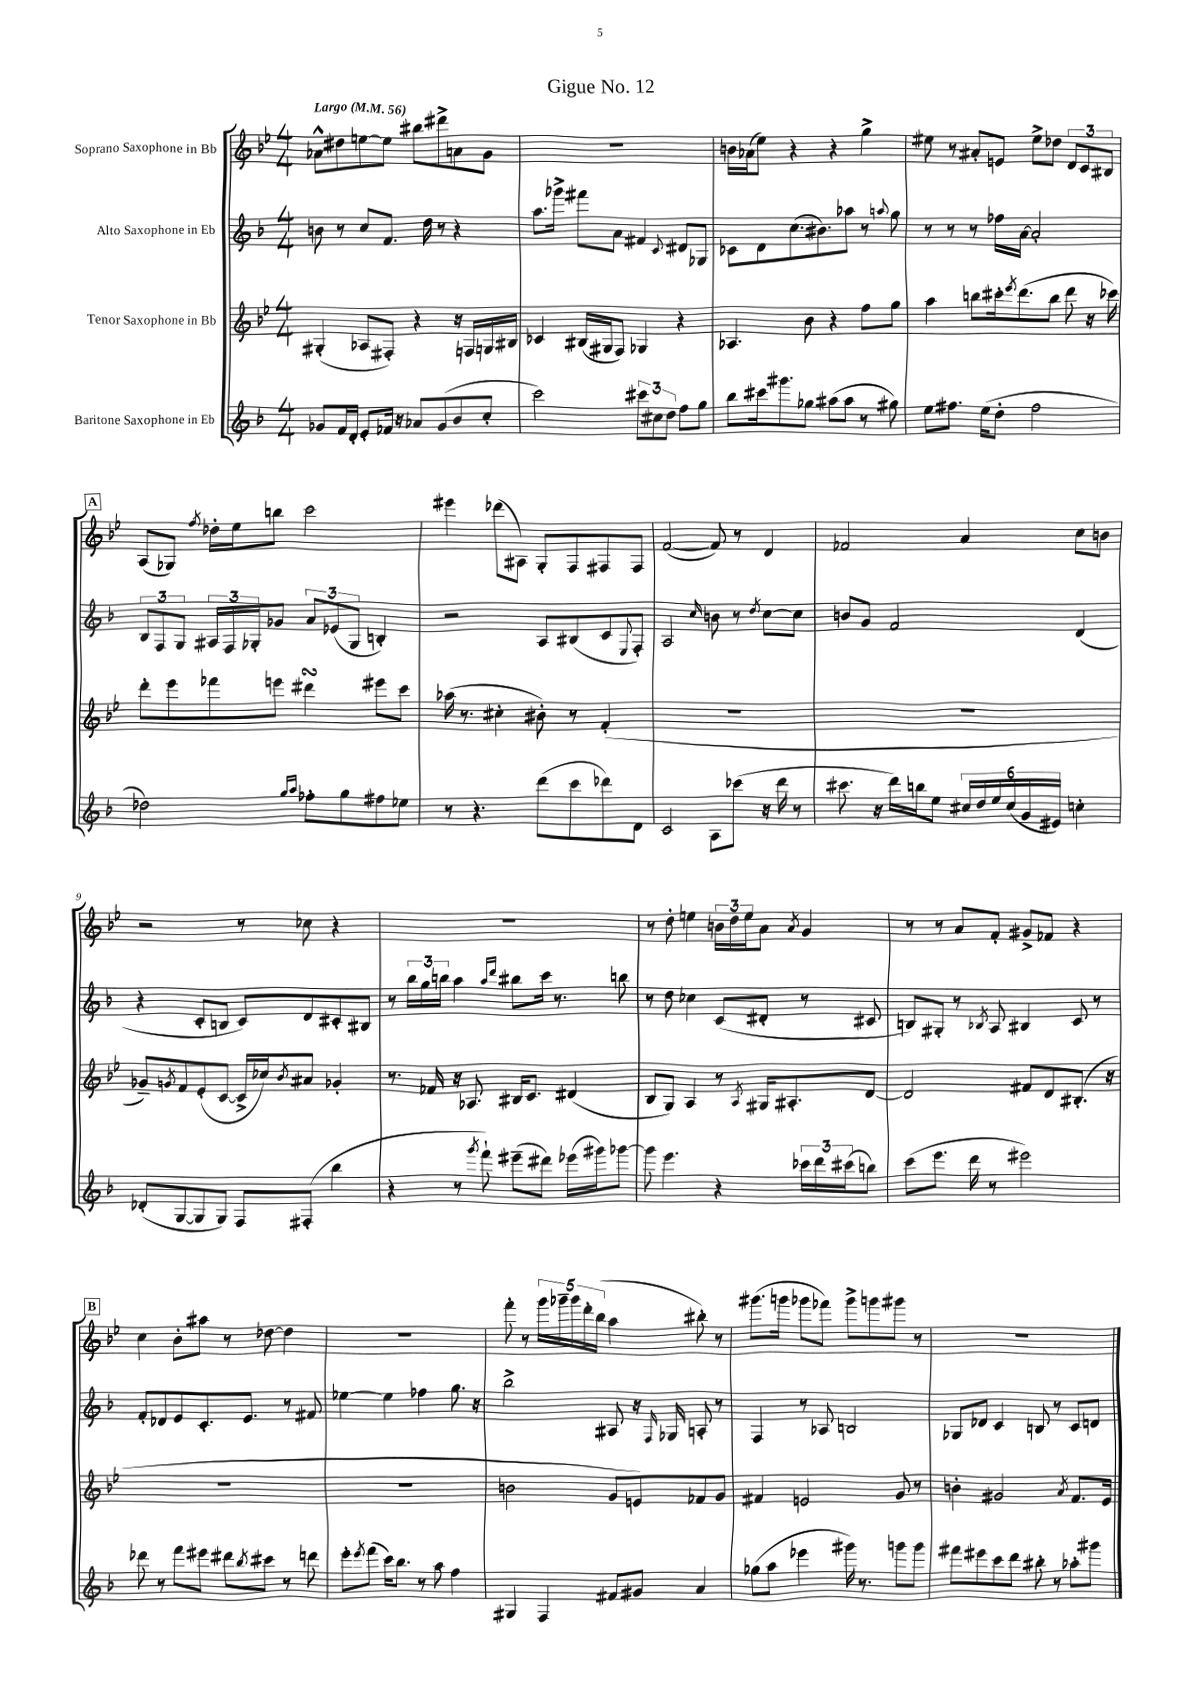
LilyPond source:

\header { title = "Gigue No. 12" }
<<
\new StaffGroup <<
\new Staff = "s0" \with { instrumentName = "Soprano Saxophone in Bb" } {
    \clef treble \key bes \major \numericTimeSignature \time 4/4 \tempo "Largo" 4 = 56
    aes'8-^ dis''8 e''8~ e''8 bis''8 dis'''8-> a'8 g'8 |
    R1 |
    b'16 aes'16( ees''8) r4 r4 g''4-> |
    eis''8 r8 ais'8-. e'8 eis''8-> des''8 \tuplet 3/2 { d'8 c'8 bis8 } |
    \mark \markup { \box "A" } a8( ges8) \acciaccatura { f''8 } des''16-. ees''16 b''8 c'''2 |
    eis'''4 des'''8( ais8) g8-. f8 fis8 fis8 |
    f'2~( f'8) r8 d'4 |
    fes'2 a'4 c''8 b'8 |
    r2 r8 ces''8 r4 |
    R1 |
    r8 d''8-. e''4 \tuplet 3/2 { b'16 d''16 e''16 } a'8 \acciaccatura { a'8 } g'4 |
    r8 r8 a'8 f'8-. gis'8-> fes'8 r4 |
    \mark \markup { \box "B" } c''4 bes'8-. ais''8 r8 des''8~ des''4 |
    R1 |
    f'''8-. r8 \tuplet 5/4 { g'''16 ges'''16-- ges'''16 d'''16-. bes''16( } a''4 bis''8-.) r8 |
    gis'''8.( g'''16 ges'''8 fes'''8) ges'''8-> g'''8 gis'''8 r8 |
    R1 \bar "|." |
}
\new Staff = "s1" \with { instrumentName = "Alto Saxophone in Eb" } {
    \clef treble \key f \major \numericTimeSignature \time 4/4
    b'8 r8 c''8 f'8. d''16 r8 r4 |
    a''8. ges'''16-> fis'''8 a'8 fis'4 \appoggiatura { c'8 } dis'8 ges8 |
    ces'8 d'8 c''8.( bis'8.) aes''8 r8 \appoggiatura { a''8 } g''8 |
    r8 r8 r8 fes''16 a'16~ a'2-. |
    \mark \markup { \box "A" } \tuplet 3/2 { bes8 f8 g8 } \tuplet 3/2 { ais16 f16 ges16-. } ges'8 \tuplet 3/2 { a'8 ees'8( ges8 } b4-.) |
    r2 a8 bis8( c'8 \appoggiatura { e8 } f8-.) |
    a2 \grace { c''16 } b'8 r8 \acciaccatura { d''8 } c''8~ c''8 |
    b'8 g'8 f'2 d'4( |
    r4 c'8-. b8 c'8) d'8 cis'8-. bis8 |
    r8 \tuplet 3/2 { bes''16 g''16 b''16 } a''4 \grace { a''16 d'''16 } bis''8 c'''16 r8. b''8 |
    r8 d''8 ces''4 c'8( dis'8-. r8 cis'8 |
    b8) gis8-. r8 \acciaccatura { bes8 } a8 bis4 c'8 r8 |
    \mark \markup { \box "B" } f'8-. des'8 e'8 c'8.-. e'8. r8 fis'8 |
    ees''4~ ees''4 fes''4 g''8. r16 |
    bes''2-> ais8 r16 \grace { f16 } ges16 a8-. r8 |
    f4 r8 aes8 b2 |
    ges8 des'8 c'4 b8 r8 c'8 d'8 \bar "|." |
}
\new Staff = "s2" \with { instrumentName = "Tenor Saxophone in Bb" } {
    \clef treble \key bes \major \numericTimeSignature \time 4/4
    gis4-.( aes8 fis8-.) r4 r16 f16 g16 bis16 |
    ces'4 bis16( gis16 f8) ges4 r4 |
    aes4. bes'8 r4 f''8 g''8 |
    a''4 b''8 cis'''16-. \acciaccatura { ees'''8 } d'''8.( b''8 d'''8 r16 ces'''16) |
    \mark \markup { \box "A" } d'''8-. ees'''8 fes'''8 e'''8 dis'''4\turn eis'''8 c'''8 |
    aes''16( r8. cis''4-. bis'8-.) r8 f'4-.( |
    R1 |
    R1 |
    ges'8--) \acciaccatura { g'8 } f'8 ees'8-.( c'8~ c'16-> ces''16) \acciaccatura { bes'8 } ais'8 ges'4-. |
    r8. fes'16 r16 aes8. bis16 c'8. dis'4( |
    bes8 g8) a4 r8 \acciaccatura { a8 } gis16 ais8.-. d'8~ |
    d'2 fis'8 d'8 bis8.-.( r16 |
    \mark \markup { \box "B" } R1 |
    R1 |
    b'2 g'8 e'8) fes'8 g'8 |
    fis'4 e'2 g'8 r8 |
    b'4-. gis'2 \acciaccatura { a'8 } f'8. ees'16 \bar "|." |
}
\new Staff = "s3" \with { instrumentName = "Baritone Saxophone in Eb" } {
    \clef treble \key f \major \numericTimeSignature \time 4/4
    ges'8 f'16 d'16-. e'8-. fes'16 r16 aes'8 ges'8( bes'8 c''8-. |
    c'''2) \tuplet 3/2 { cis'''8 cis''8 d''8 } f''8 g''8 |
    bes''8 cis'''16 gis'''8. ges''8 ais''8( ais''8 r8 gis''8) |
    e''8 fis''8. e''16( d''8-. fis''2 |
    \mark \markup { \box "A" } des''2) \grace { g''16 a''16 } fes''8-. g''8 fis''8 ees''8 |
    r8 r4. d'''8( c'''8 des'''8) d'8 |
    c'2 a8 ces'''8( r16 d'''16 r8 |
    cis'''8. r16 d'''16) b''16 e''8 \tuplet 6/4 { cis''16 d''16 e''16 cis''16( g'16 eis'16) } c''4-. |
    des'8-.( g8~ g8 g8) f8 fis8-.( bes''4 |
    r4 r8 \acciaccatura { g'''8 } f'''8-!) eis'''8--( dis'''8) ees'''16( gis'''16) ges'''8~ |
    ges'''8 e'''4. r4 \tuplet 3/2 { ces'''16 d'''16 cis'''16( } b''8) |
    c'''8( e'''8. d'''16 r8 eis'''2) |
    \mark \markup { \box "B" } des'''8 r8 f'''8 eis'''8 dis'''8 \acciaccatura { bes''8 } cis'''8 r8 d'''8 |
    e'''8-. \acciaccatura { e'''8 } f'''8( c'''16) bes''8. r8 a''8 f''4 |
    gis4 f4 fis'8 gis'8 a'4 |
    ges''8( a''8 ees'''4 gis'''16) r8. g'''8 g'''8 |
    fis'''8 eis'''8 c'''8 d'''8 bis''8-. r8 aes''8-. gis'''8 \bar "|." |
}
>>
>>
